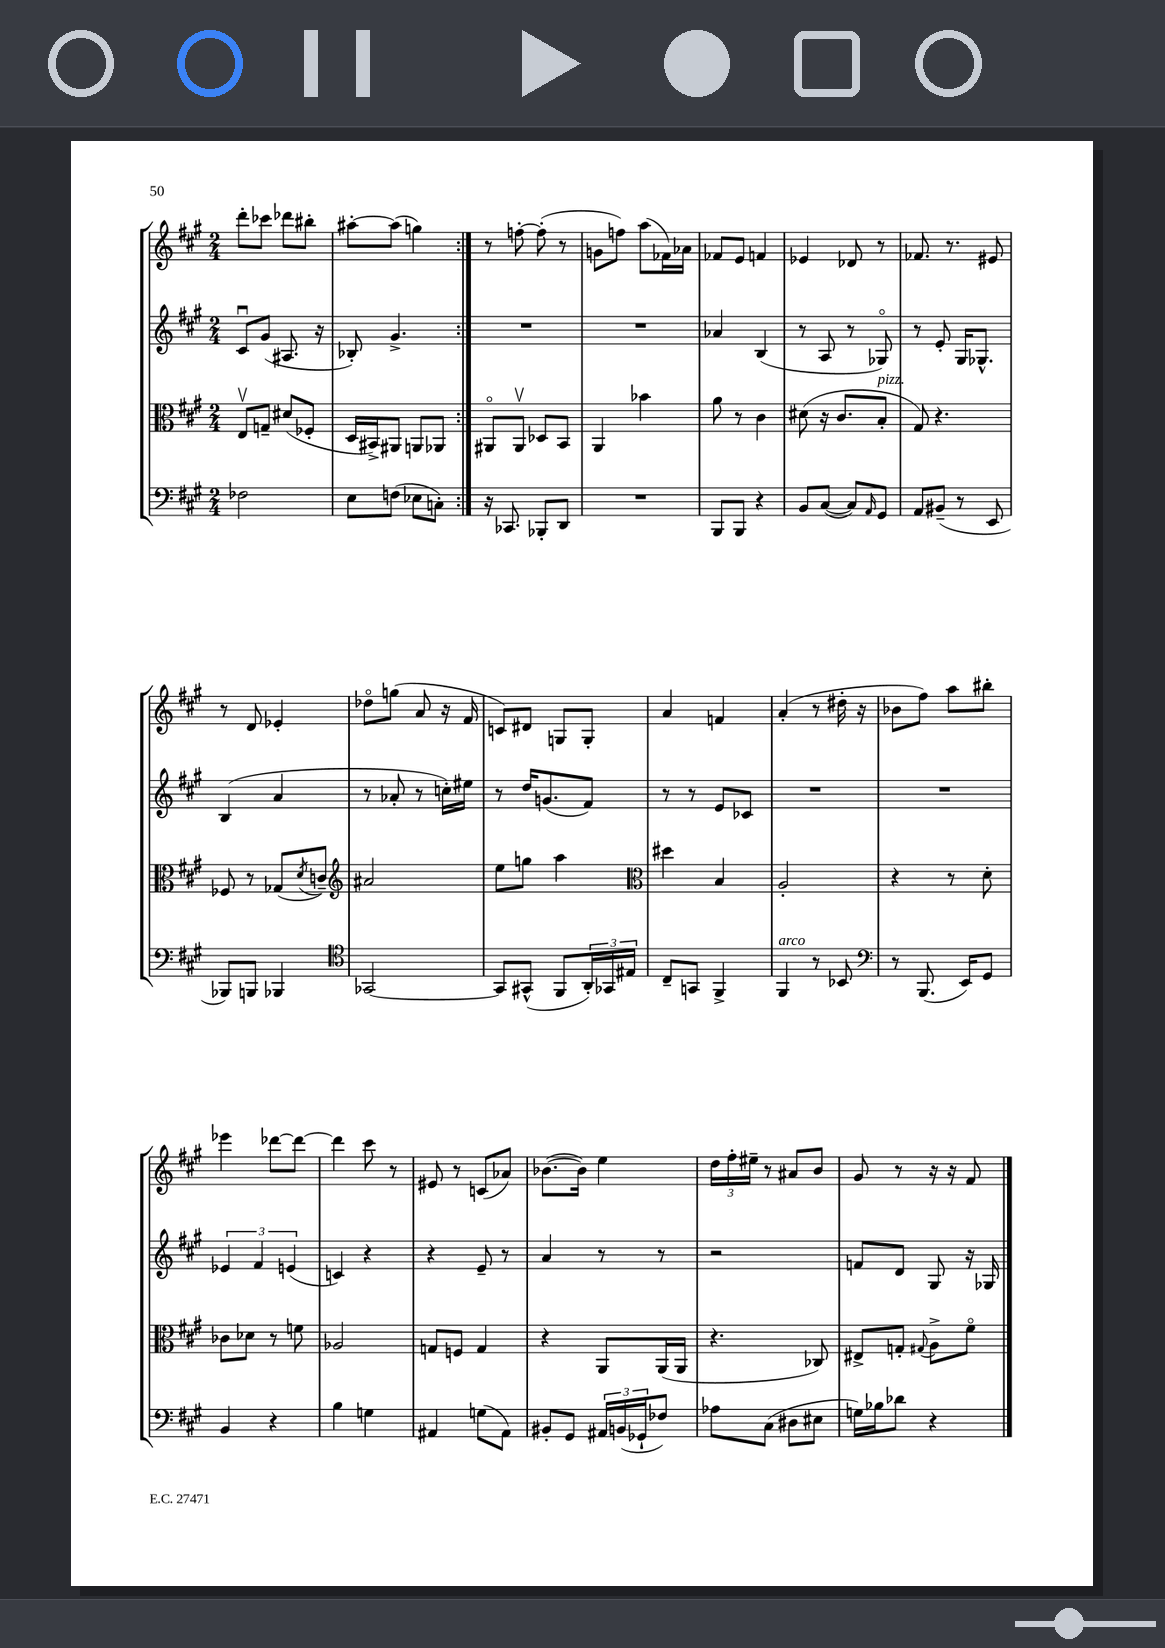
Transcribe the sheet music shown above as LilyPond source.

<<
\new StaffGroup <<
\new Staff = "s0" {
    \clef treble \key a \major \numericTimeSignature \time 2/4
    \repeat volta 2 { d'''8-. ces'''8 des'''8 bis''8-. |
    ais''8~-. ais''8( g''4) | }
    r8 f''8~-. f''8-.( r8 |
    g'8 f''8) a''8( fes'16) aes'16 |
    fes'8 e'8 f'4 |
    ees'4 des'8 r8 |
    fes'8. r8. eis'8 |
    r8 d'8 ees'4-. |
    des''8\flageolet g''8( a'8 r16 fis'16 |
    c'8) dis'8 g8 g8-. |
    a'4 f'4 |
    a'4-.( r8 dis''16-. r16 |
    bes'8 fis''8) a''8 bis''8-. |
    ees'''4 des'''8~ des'''8~ |
    des'''4 cis'''8 r8 |
    eis'8 r8 c'8( aes'8) |
    bes'8.~( bes'16) e''4 |
    \tuplet 3/2 { d''16 fis''16-. eis''16-- } r8 ais'8 b'8 |
    gis'8 r8 r16 r16 fis'8 \bar "|." |
}
\new Staff = "s1" {
    \clef treble \key a \major \numericTimeSignature \time 2/4
    \repeat volta 2 { cis'8\downbow gis'8( ais8. r16 |
    bes8-.) gis'4.-> | }
    R2 |
    R2 |
    aes'4 b4( |
    r8 a8 r8 ges8\flageolet) |
    r8 e'8-. gis16 ges8.-^ |
    b4( a'4 |
    r8 aes'8-. r8 c''16-.) eis''16 |
    r8 d''16 g'8.( fis'8) |
    r8 r8 e'8 ces'8 |
    R2 |
    R2 |
    \tuplet 3/2 { ees'4 fis'4 e'4( } |
    c'4) r4 |
    r4 e'8-- r8 |
    a'4 r8 r8 |
    r2 |
    f'8 d'8 gis8 r16 ges16 \bar "|." |
}
\new Staff = "s2" {
    \clef alto \key a \major \numericTimeSignature \time 2/4
    \repeat volta 2 { e8\upbow g8-- dis'8( fes8-. |
    d16 bis,16->) ais,8 a,8 aes,8 | }
    ais,8\flageolet ais,8\upbow des8 b,8 |
    a,4 bes'4 |
    a'8 r8 cis'4 |
    dis'8( r16 cis'8. b8-.^\markup { \italic "pizz." } |
    gis8) r4. |
    fes8 r8 ges8( \acciaccatura { d'8 } c'8--) |
    \clef treble ais'2 |
    e''8 g''8 a''4 |
    \clef alto dis''4 b4 |
    a2-. |
    r4 r8 d'8-. |
    ces'8 des'8 r8 f'8 |
    aes2 |
    g8 f8 g4 |
    r4 a,8 a,16( a,16 |
    r4. ces8) |
    eis8-> g8-. \appoggiatura { gis8 } a8-> fis'8\flageolet \bar "|." |
}
\new Staff = "s3" {
    \clef bass \key a \major \numericTimeSignature \time 2/4
    \repeat volta 2 { fes2 |
    e8 f8( ees8 c8-.) | }
    r16 ces,8. bes,,8-. d,8 |
    R2 |
    b,,8 b,,8 r4 |
    b,8 cis8~( cis8) \grace { a,16 } gis,8 |
    a,8 bis,8--( r8 e,8 |
    bes,,8) b,,8 bes,,4 |
    \clef tenor ges,2~ |
    ges,8 gis,8-^( fis,8 \tuplet 3/2 { a,16-.) ges,16 eis16 } |
    cis8-- g,8 fis,4-> |
    fis,4^\markup { \italic "arco" } r8 bes,8 |
    \clef bass r8 b,,8.( e,16) gis,8 |
    b,4 r4 |
    b4 g4 |
    ais,4 g8( ais,8) |
    bis,8-. gis,8 \tuplet 3/2 { ais,16 b,16( ges,16-! } fes8) |
    aes8 cis8( dis8 eis8 |
    g16) bes16 des'8 r4 \bar "|." |
}
>>
>>
\layout { \context { \Score \remove "Bar_number_engraver" } }
